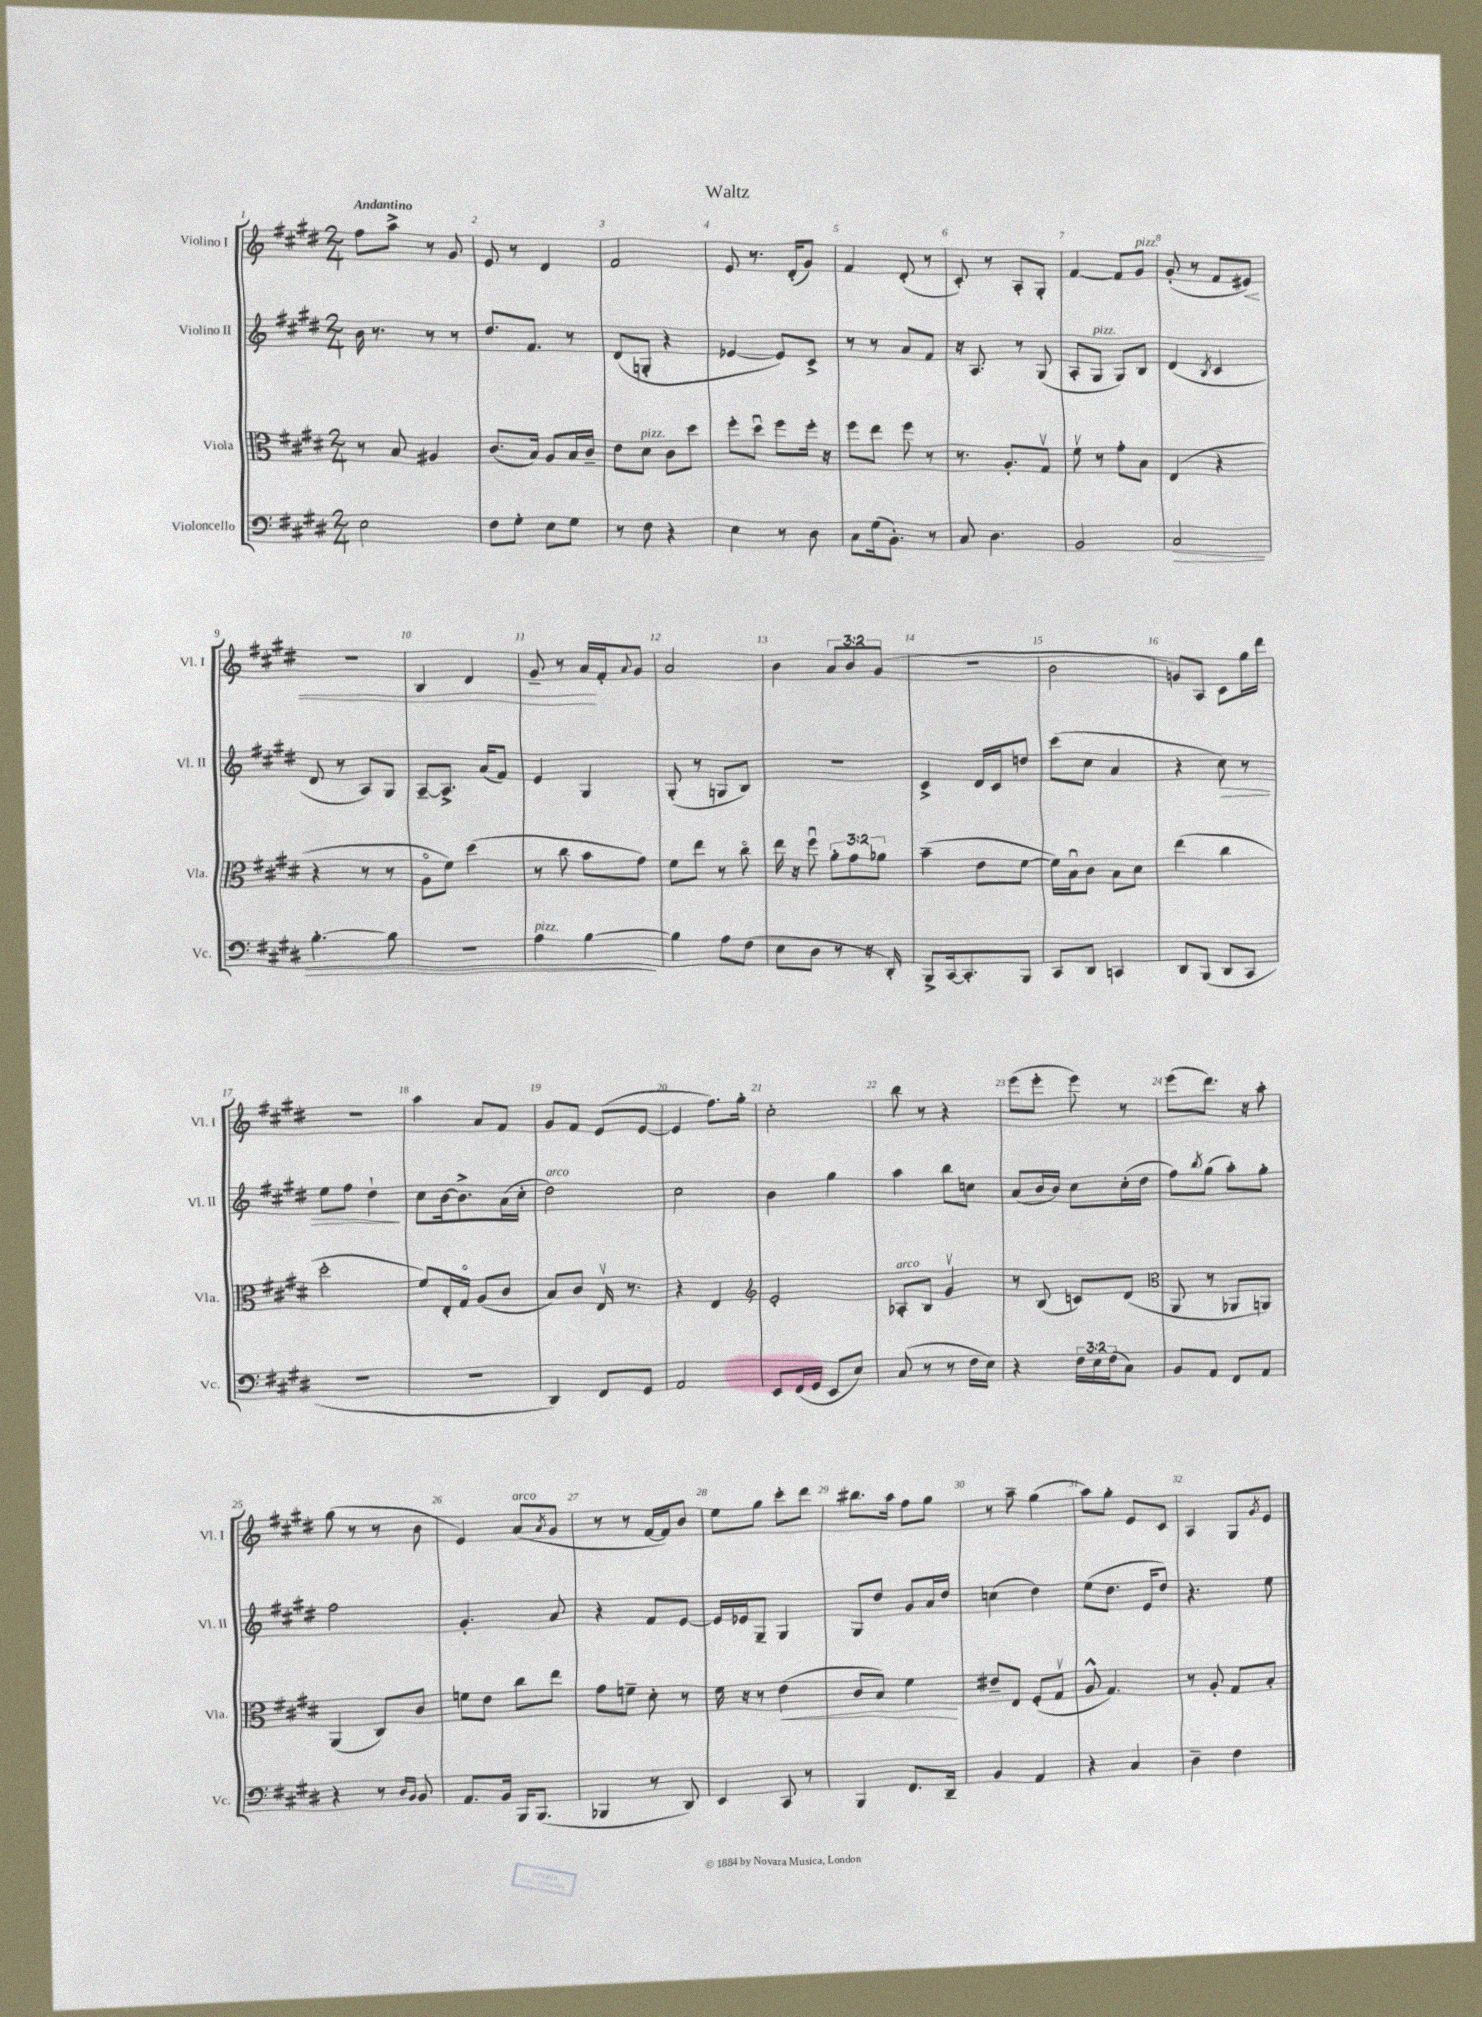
\header { title = "Waltz" }
<<
\new StaffGroup <<
\new Staff = "s0" \with { instrumentName = "Violino I" shortInstrumentName = "Vl. I" } {
    \clef treble \key e \major \numericTimeSignature \time 2/4 \override Staff.TupletNumber.text = #tuplet-number::calc-fraction-text \tempo "Andantino"
    fis''8 a''8-> r8 gis'8 |
    e'8 r8 dis'4 |
    fis'2 |
    e'8 r8. dis'16-.( gis'8) |
    fis'4 dis'8-.( r8 |
    cis'8-.) r8 a8-. gis8-. |
    fis'4~ fis'8 gis'8^\markup { \italic "pizz." } |
    gis'8-.( r8 fis'8 eis'8\<) |
    R2 |
    b4 dis'4 |
    gis'8-- r8 a'16\! fis'16-. \appoggiatura { a'8 } gis'8 |
    a'2 |
    b'4 \tuplet 3/2 { a'8 b'8 gis'8( } |
    R2 |
    b'2 |
    g'8) a8 cis'8 gis''16 dis'''16 |
    r2 |
    a''4 a'8 fis'8 |
    gis'8 fis'8 e'8( e'8~ |
    e'4 fis''8.) gis''16-. |
    cis''2-. |
    b''8 r8 r4 |
    e'''8( e'''8-. e'''8) r8 |
    e'''8( dis'''8.) r16 a''8-. |
    gis''8( r8 r8 b'8 |
    e'4) a'8^\markup { \italic "arco" }( \acciaccatura { a'8 } gis'8 |
    r8 r8 fis'16~ fis'16) b'8 |
    e''8 gis''8 cis'''8-. dis'''8 |
    bis''8. a''16 fis''8 gis''8 |
    r8 a''8-- gis''4( |
    a''8) gis''8-. e'8 cis'8 |
    a4 gis8 \acciaccatura { gis'8 } e'8 \bar "|." |
}
\new Staff = "s1" \with { instrumentName = "Violino II" shortInstrumentName = "Vl. II" } {
    \clef treble \key e \major \numericTimeSignature \time 2/4
    b'16 r8. r8 r8 |
    dis''8. fis'8. r8 |
    dis'8( g8-. r4 |
    ees'4~ ees'8) cis'8-> |
    r8 r8 a'8 fis'8 |
    r16 a8. r8 gis8( |
    a8-. gis8^\markup { \italic "pizz." } gis8) b8 |
    dis'4( \acciaccatura { b8 } cis'4 |
    dis'8 r8 a8) gis8 |
    a8~-- a8.-> a'16( fis'8) |
    e'4 gis4 |
    gis8-.( r8 g8 b8) |
    R2 |
    cis'4-> dis'16 cis'16 d''8 |
    cis'''8( cis''8 a'4 |
    r4 cis''8\>) r8 |
    e''8 fis''8 dis''4-!\! |
    cis''8 b'16~ b'8.-> a'16( cis''16-. |
    dis''2^\markup { \italic "arco" }) |
    cis''2 |
    b'4 gis''4 |
    a''4 b''8 c''8 |
    a'8( b'16 b'16) cis''8 cis''16-.( dis''16 |
    fis''8) \acciaccatura { b''8 } gis''8( a''8-.) gis''8-. |
    fis''2 |
    gis'4.-. a'8 |
    r4 fis'8 e'8~ |
    e'16 ees'16 gis8-- gis4 |
    gis8 dis''8 gis'8 a'16 dis''16 |
    c''4( dis''4) |
    e''8( dis''8. e'16 dis''8) |
    r4. e''8 \bar "|." |
}
\new Staff = "s2" \with { instrumentName = "Viola" shortInstrumentName = "Vla." } {
    \clef alto \key e \major \numericTimeSignature \time 2/4 \override Staff.TupletNumber.text = #tuplet-number::calc-fraction-text
    r8 b8 ais4 |
    cis'8.( b16) a8 b16 cis'16-- |
    e'8 dis'8^\markup { \italic "pizz." } cis'8 dis''8 |
    fis''8-. dis''8\downbow fis''8 fis''16-. r16 |
    fis''8 e''8 fis''8 r8 |
    r8. a8.-. gis8\upbow |
    fis'8\upbow r8 gis'8-. b8 |
    e4( r4 |
    r4 r8 r8 |
    a8\flageolet fis'8) dis''4( |
    r8 cis''8 b'8 gis'8) |
    fis'8 e''8 r8 cis''8\flageolet |
    e''16 r16 fis''8\downbow \tuplet 3/2 { a'8-. gis'8 aes'8 } |
    b'4--( e'8 fis'8~ |
    fis'16) b16\downbow cis'8 b8 dis'8 |
    e''4( cis''4 |
    dis''2-. |
    fis'8) e16-. gis16\flageolet a8( cis'8 |
    b8) cis'8 e16\upbow r8. |
    r4 e4 |
    \clef treble e'2-. |
    aes8-.^\markup { \italic "arco" } b8 gis'4\upbow |
    r8 b8( c'8) dis'8( |
    \clef alto a,8 r8 aes,8 a,8) |
    a,4( cis8) cis'8 |
    f'8 e'8 cis''8 e''8 |
    gis'8 f'8-- dis'8-. r8 |
    fis'16 r16 r8 e'4\<( |
    cis'8 b8) fis'4\! |
    eis'8-- e8 fis8-.( gis8\upbow |
    a8-^ gis4.) |
    r8 a8-. gis8 b8-. \bar "|." |
}
\new Staff = "s3" \with { instrumentName = "Violoncello" shortInstrumentName = "Vc." } {
    \clef bass \key e \major \numericTimeSignature \time 2/4 \override Staff.TupletNumber.text = #tuplet-number::calc-fraction-text
    e2 |
    fis8 gis8-. e8 gis8 |
    r8 fis8 r4 |
    e4 r8 dis8 |
    cis8 gis16( b,8.-.) r8 |
    cis8 dis4. |
    b,2 |
    cis2\> |
    b4.~-. b8 |
    r2 |
    a4^\markup { \italic "pizz." } b4~\! |
    b4 a8 fis8( |
    e8 dis8 r8 r16 dis,16-.) |
    b,,8-> cis,16~ cis,8.-. b,,8 |
    cis,8 dis,8 c,4 |
    dis,8 b,,8( dis,8 cis,8 |
    r2 |
    R2 |
    dis,4) fis,8 gis,8 |
    a,2 |
    e,8 fis,16( gis,16 e,8 e8) |
    cis8( r8 r8 fis16 e16) |
    r4 \tuplet 3/2 { fis16 e16 fis16( } cis8) |
    b,8 a,8 fis,8 a,8 |
    r4 r8 \grace { dis16 b,16 } b,8 |
    a,8. b,16 b,,16 b,,8.( |
    bes,,4 r8 dis,8) |
    e,4 cis,8 r8 |
    b,,4 fis,8. dis,16-- |
    b,4 a,4 |
    r4 cis4 |
    dis4-- fis4 \bar "|." |
}
>>
>>
\layout { \context { \Score \override BarNumber.break-visibility = ##(#f #t #t) barNumberVisibility = #all-bar-numbers-visible } }
